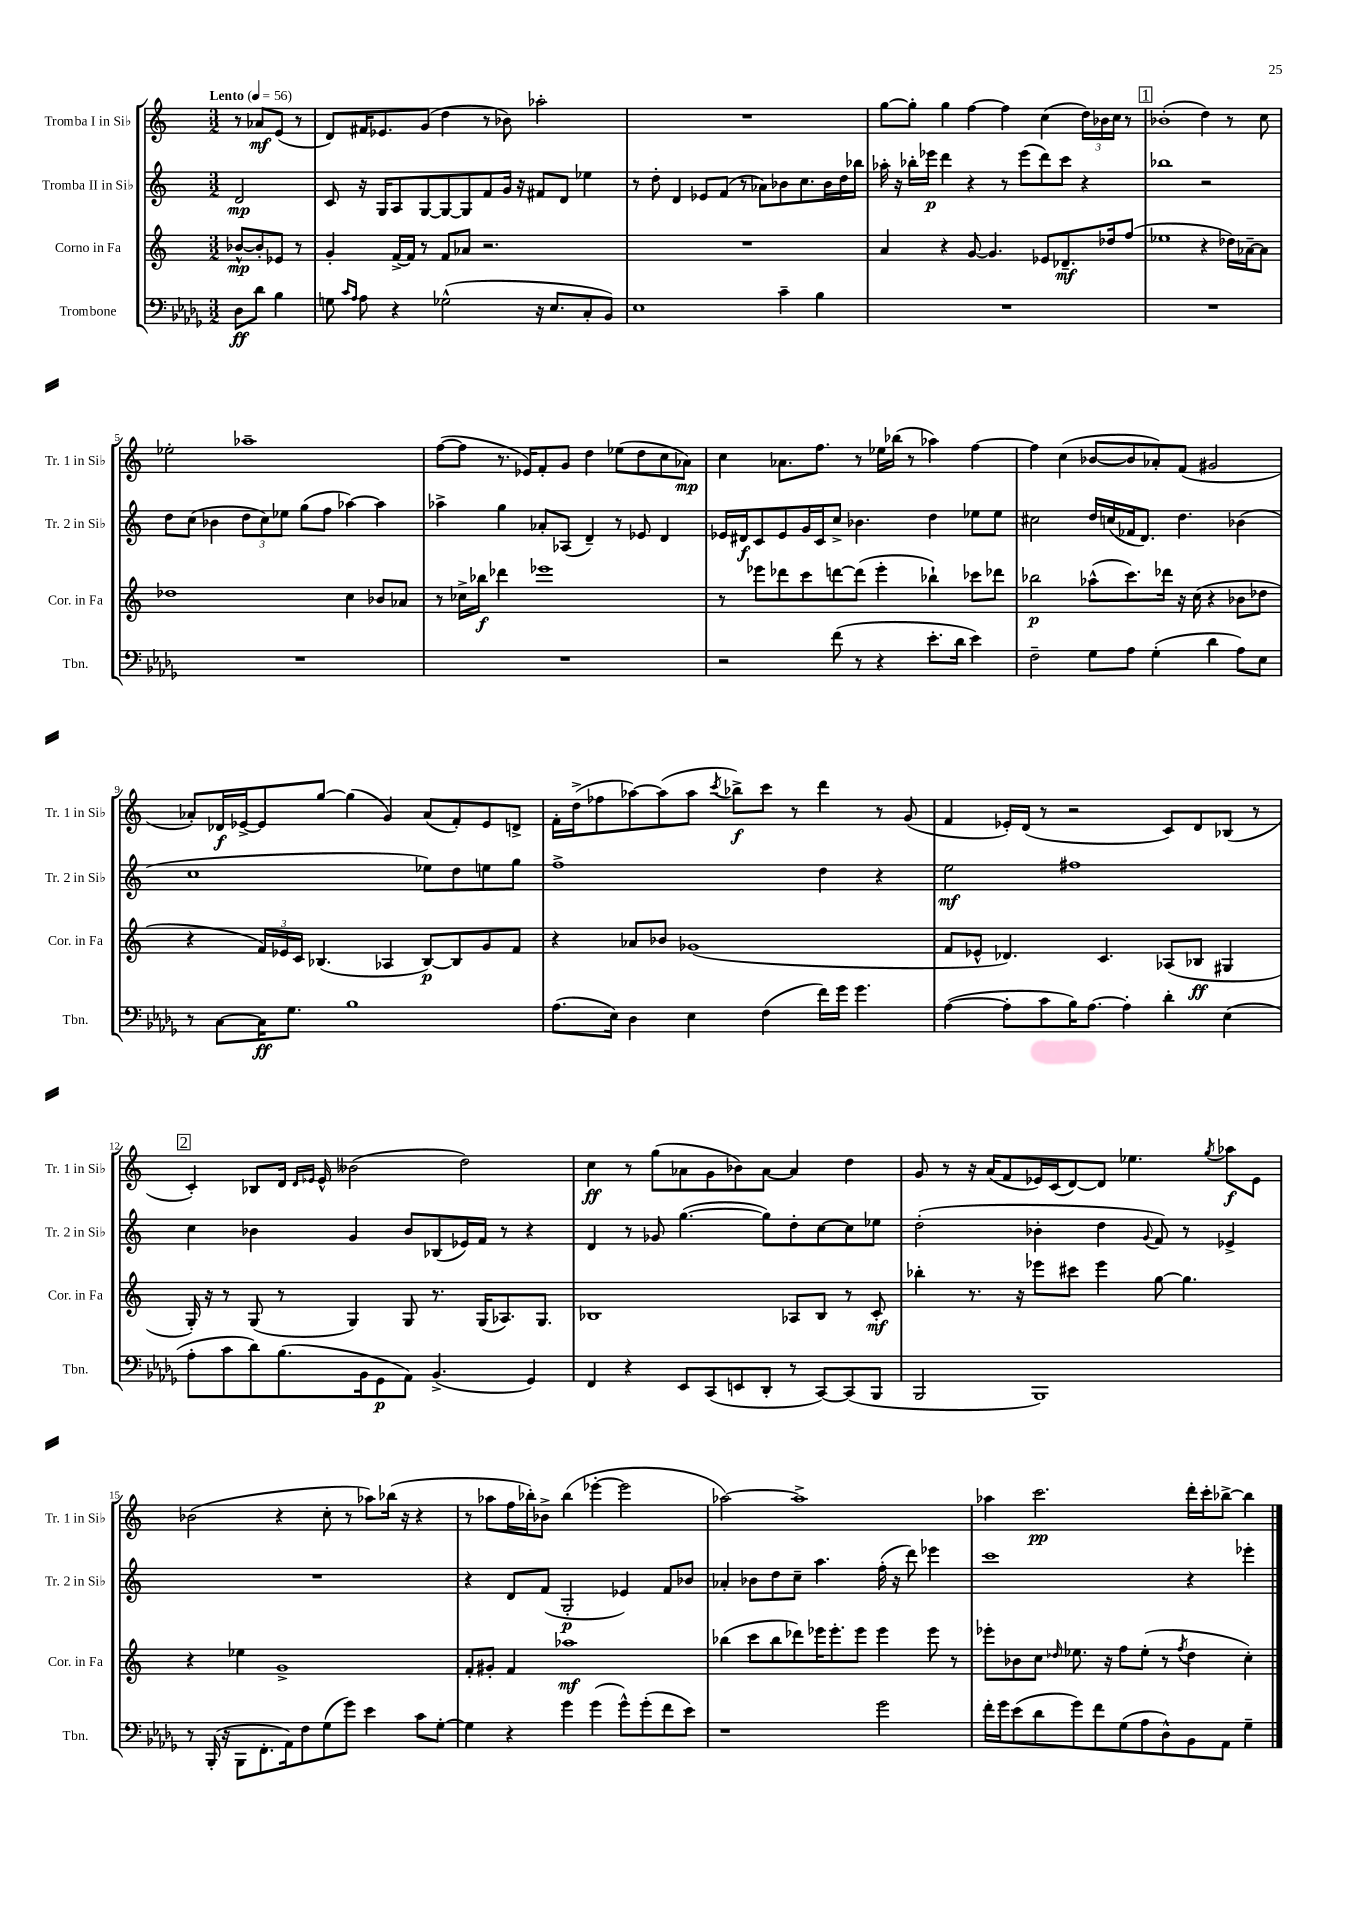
<<
\new StaffGroup <<
\new Staff = "s0" \with { instrumentName = "Tromba I in Sib" shortInstrumentName = "Tr. 1 in Sib" } {
    \clef treble \key c \major \numericTimeSignature \time 3/2 \partial 2 \tempo "Lento" 4 = 56
    \autoBeamOff r8 aes'8[\mf e'8]( r8 |
    d'8[) fis'16 ees'8. g'8]( d''4 r8 bes'8) aes''2-. |
    R1. |
    g''8[~ g''8]-. g''4 f''4~ f''4 c''4( \tuplet 3/2 { d''16[) bes'16 c''16] } r8 |
    \mark \markup { \box "1" } bes'1-.( d''4) r8 c''8 |
    ees''2-. aes''1-- |
    f''8[~( f''8] r8. ees'16[) f'8-. g'8] d''4 ees''8[( d''8 c''8 aes'8]\mp) |
    c''4 aes'8.[ f''8.] r8 ees''16[ bes''16]( r8 aes''4) f''4~ |
    f''4 c''4( bes'8[~ bes'8 aes'8-.) f'8]( gis'2 |
    aes'8[-.) des'16\f ees'16~-> ees'8 g''8]~ g''4( g'4) aes'8[( f'8-.) ees'8 d'8]-> |
    f'16[-. d''16->( fes''8 aes''8~) aes''8( aes''8] \acciaccatura { c'''8 } bes''8[->\f) c'''8] r8 d'''4 r8 g'8( |
    f'4 ees'16[-.) d'16]( r8 r2 c'8[) d'8 bes8]( r8 |
    \mark \markup { \box "2" } c'4-.) bes8[ d'16] \grace { d'16[ ees'16] } ees'16-^ beses'2( d''2) |
    c''4\ff r8 g''8[( aes'8 g'8 bes'8) aes'8]~ aes'4 d''4 |
    g'8 r8 r16 a'16[( f'8 ees'16) c'16( d'8~) d'8] ees''4. \acciaccatura { g''8 } aes''8[\f ees'8] |
    bes'2( r4 c''8-. r8 aes''8[) bes''16]( r16 r4 |
    r8 aes''8[ f''16 bes''16-.) bes'8]-> bes''4( ees'''4~-. ees'''2 |
    aes''2~) aes''1-> |
    aes''4 c'''2.\pp d'''16[-. c'''16-. bes''8]~-> bes''4 \bar "|." |
}
\new Staff = "s1" \with { instrumentName = "Tromba II in Sib" shortInstrumentName = "Tr. 2 in Sib" } {
    \clef treble \key c \major \numericTimeSignature \time 3/2 \partial 2
    \autoBeamOff d'2\mp |
    c'8 r16 g16[ a8 g8~ g8~ g8 f'8 g'16] r16 fis'8[ d'8] ees''4 |
    r8 d''8-. d'4 ees'8[ f'8]( r8 aes'8[) bes'8 c''8. bes'16 d''16 bes''16] |
    aes''16-. r16 bes''16[-. ees'''16]\p d'''4 r4 r8 ees'''8[( d'''8) c'''8] r4 |
    \mark \markup { \box "1" } bes''1 r2 |
    d''8[ c''8]( bes'4 \tuplet 3/2 { d''8[ c''8) ees''8] } g''8[( f''8] aes''4~) aes''4 |
    aes''4-> g''4 aes'8[-. aes8]( d'4--) r8 ees'8 d'4 |
    ees'16[ dis'16\f c'8 ees'8 g'16 c'16 c''8]-> bes'4. d''4 ees''8[ ees''8] |
    cis''2 d''16[ c''16( fes'16 d'8.]) d''4. bes'4( |
    c''1 ees''8[) d''8 e''8 g''8] |
    f''1-> d''4 r4 |
    e''2\mf fis''1 |
    \mark \markup { \box "2" } c''4 bes'4 g'4 bes'8[ bes8( ees'16) f'16] r8 r4 |
    d'4 r8 ges'8 g''4.~( g''8[) d''8-. c''8~ c''8 ees''8] |
    d''2-.( bes'4-. d''4 \appoggiatura { g'8 } f'8) r8 ees'4-> |
    R1. |
    r4 d'8[ f'8]( g2-.\p ees'4) f'8[ bes'8] |
    aes'4-. bes'8[ d''8 c''8]-- a''4. f''16-.( r16 d'''8) ees'''4 |
    c'''1 r4 ees'''4-. \bar "|." |
}
\new Staff = "s2" \with { instrumentName = "Corno in Fa" shortInstrumentName = "Cor. in Fa" } {
    \clef treble \key c \major \numericTimeSignature \time 3/2 \partial 2
    \autoBeamOff bes'8[~-^\mp bes'8-. ees'8] r8 |
    g'4-. f'16[~-> f'16] r8 f'8[ aes'8] r2. |
    R1. |
    a'4 r4 g'8~ g'4. ees'8[ des'8.--\mf des''16 f''8]( |
    \mark \markup { \box "1" } ees''1 r4 des''16[) aes'16~-- aes'8] |
    des''1 c''4 bes'8[ aes'8] |
    r8 ces''16[-> bes''16]\f des'''4 ees'''1 |
    r8 ees'''8[ des'''8 c'''8 d'''8~ d'''8]( ees'''4-. bes''4-!) ces'''8[ des'''8] |
    bes''2\p aes''8[-^( c'''8.) des'''16] r16 c''16( r4 bes'8[ des''8] |
    r4 \tuplet 3/2 { f'16[) ees'16 c'16] } bes4.( aes4 bes8[~\p) bes8 g'8 f'8] |
    r4 aes'8[ bes'8] ges'1( |
    f'8[ ees'8]-^ des'4.) c'4. aes8[( bes8]\ff gis4 |
    \mark \markup { \box "2" } g16-.) r16 r8 g8( r8 g4) g8 r8. g16[( aes8.) g8.] |
    bes1 aes8[ bes8] r8 c'8-.\mf |
    bes''4-. r8. r16 ees'''8[ cis'''8] ees'''4 g''8~ g''4. |
    r4 ees''4 g'1-> |
    f'8[-. gis'8]-. f'4 aes''1\mf |
    bes''4( c'''8[ bes''8 des'''8) ees'''16 ees'''8.-. ees'''8] ees'''4 ees'''8 r8 |
    ees'''8[-. bes'8 c''8] \grace { des''16 } ees''8. r16 f''8[ ees''8]-.( r8 \acciaccatura { f''8 } des''4 c''4-.) \bar "|." |
}
\new Staff = "s3" \with { instrumentName = "Trombone" shortInstrumentName = "Tbn." } {
    \clef bass \key des \major \numericTimeSignature \time 3/2 \partial 2
    \autoBeamOff des8[\ff des'8] bes4 |
    g8 \grace { c'16[ aes16] } aes8 r4 ges2-^( r16 ees8.[ c8-. bes,8]) |
    ees1 c'4-- bes4 |
    R1. |
    \mark \markup { \box "1" } R1. |
    R1. |
    R1. |
    r2 f'8( r8 r4 ees'8.[-. des'16] ees'4) |
    f2-- ges8[ aes8] ges4-.( des'4 aes8[) ees8] |
    r8 c8[~ c16\ff ges8.] bes1 |
    aes8.[( ees16]) des4 ees4 f4( f'16[) ges'16] ges'4. |
    aes4~( aes8[-. c'8 bes16) aes8.]~ aes4-. des'4-. ees4( |
    \mark \markup { \box "2" } aes8[-. c'8 des'8) bes8.( bes,16 ges,8\p aes,8]) bes,4.->( ges,4) |
    f,4 r4 ees,8[ c,8( e,8 des,8]-. r8 c,8[~) c,8( bes,,8] |
    bes,,2 bes,,1) |
    r8 bes,,16-.( r16 bes,,8[ f,8.-. aes,16) f8 ges8( ges'8]) ees'4 c'8[ ges8]~-. |
    ges4 r4 ges'4 ges'4( ges'8[-^) ges'8-.( f'8 ees'8]) |
    r1 ges'2 |
    f'16[-. ges'16 ees'8( des'8 ges'8) f'8 ges8( aes8 des8-^) bes,8 aes,8] ges4-- \bar "|." |
}
>>
>>
